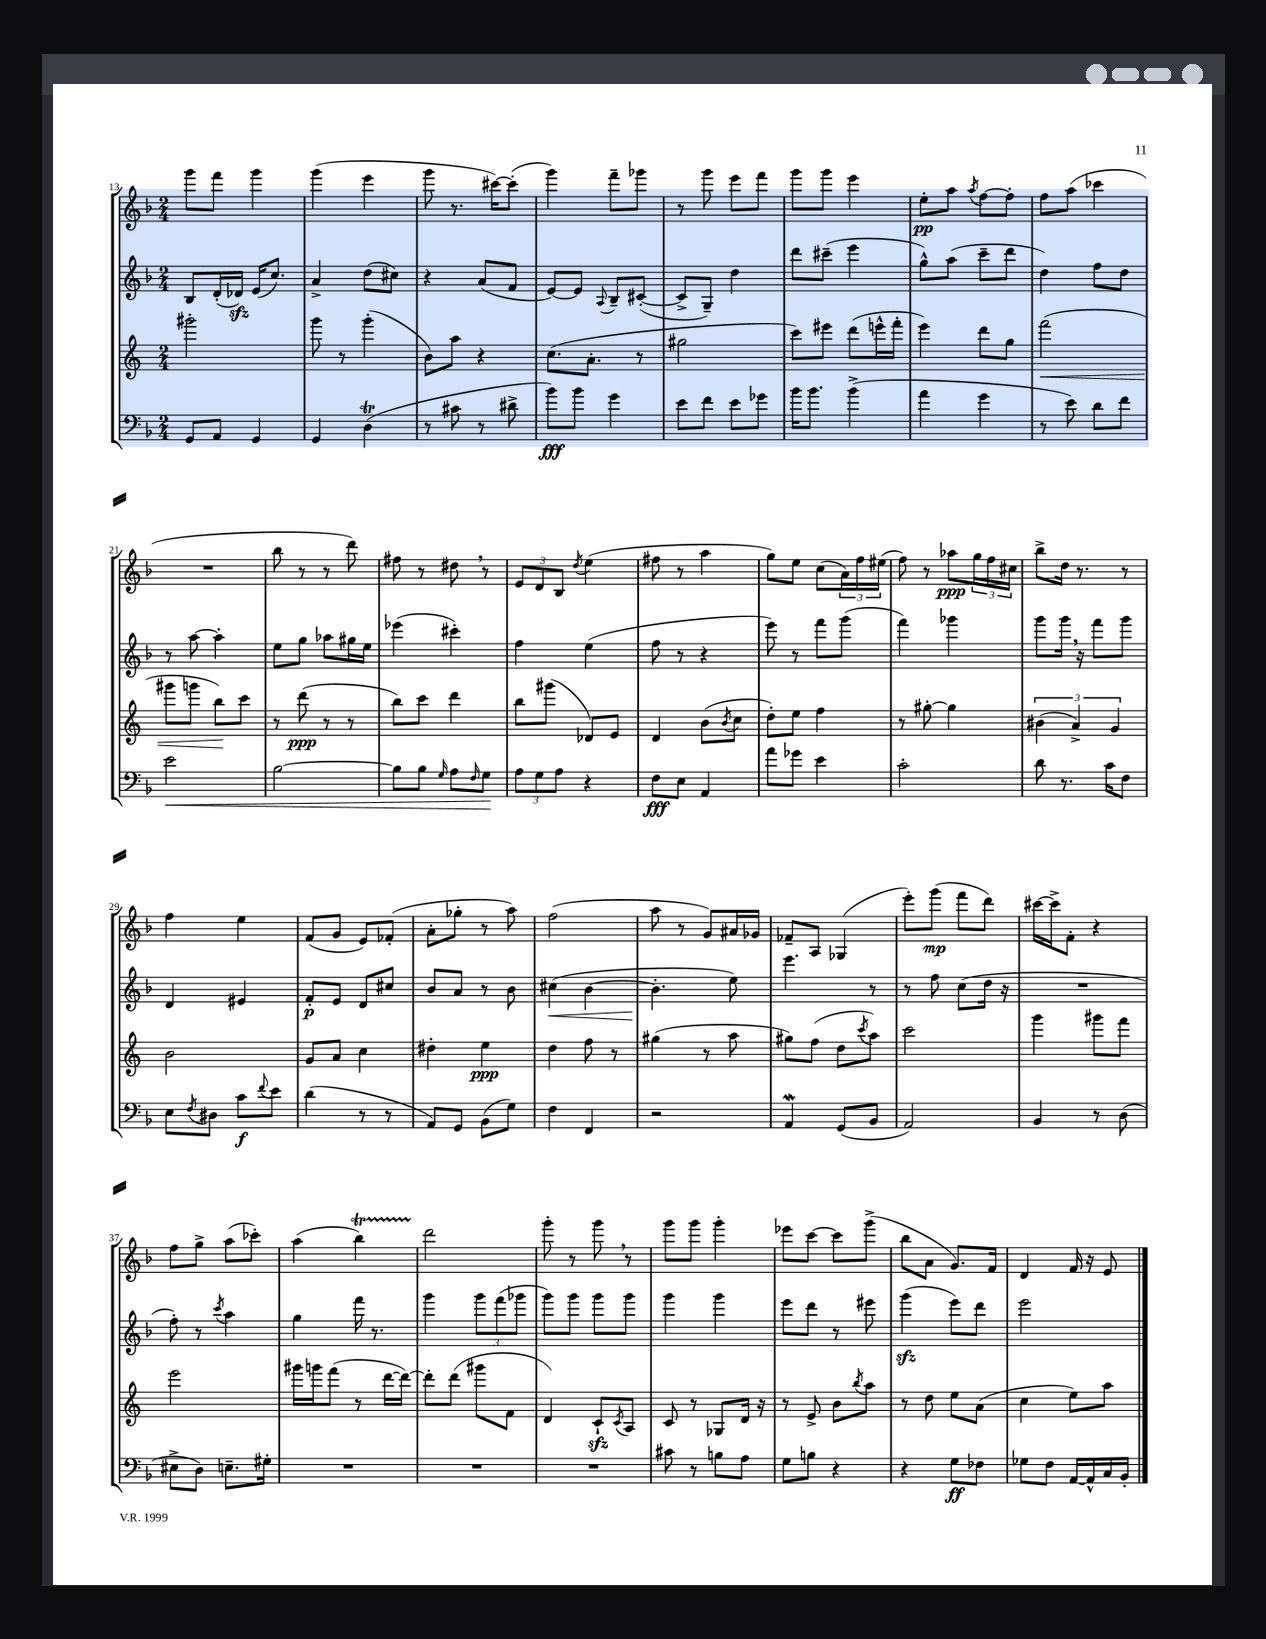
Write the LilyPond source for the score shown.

<<
\new StaffGroup <<
\new Staff = "s0" {
    \clef treble \key f \major \numericTimeSignature \time 2/4
    g'''8 f'''8 g'''4 |
    g'''4( e'''4 |
    g'''8 r8. cis'''16~) cis'''8-.( |
    g'''4) f'''8-- ges'''8 |
    r8 g'''8 e'''8 f'''8 |
    g'''8 g'''8 e'''4 |
    e''8-.\pp a''8 \acciaccatura { a''8 } f''8~ f''8-. |
    f''8 a''8( ces'''4 |
    R2 |
    bes''8 r8 r8 d'''8) |
    fis''8 r8 dis''8 \breathe r8 |
    \tuplet 3/2 { e'8 d'8 bes8 } \acciaccatura { d''8 } e''4( |
    fis''8 r8 a''4 |
    g''8) e''8 c''8( \tuplet 3/2 { a'16) f''16 eis''16( } |
    f''8) r8 aes''8\ppp \tuplet 3/2 { g''16 f''16 cis''16 } |
    bes''8-> d''16 r8. r8 |
    f''4 e''4 |
    f'8( g'8 e'8) fes'8-.( |
    a'8-. ges''8-. r8 a''8) |
    f''2( |
    a''8 r8 g'8) ais'16 ges'16 |
    fes'8-- a8 ges4( |
    e'''8-.) g'''8\mp( f'''8 d'''8) |
    cis'''16~ cis'''16-> f'8-. r4 |
    f''8 g''8-> a''8( ces'''8-.) |
    a''4( bes''4\startTrillSpan) |
    d'''2\stopTrillSpan |
    g'''8-. r8 g'''8 \breathe r8 |
    g'''8 g'''8 g'''4-. |
    ees'''8 c'''8~ c'''8 g'''8->( |
    bes''8 a'8 g'8.) f'16 |
    d'4 f'16 r16 e'8 \bar "|." |
}
\new Staff = "s1" {
    \clef treble \key f \major \numericTimeSignature \time 2/4
    bes8 d'16-.( des'16\sfz) e'16( c''8.) |
    a'4-> d''8( cis''8) |
    r4 a'8( f'8 |
    e'8~) e'8 \appoggiatura { a8 } bes8-- cis'8~-.( |
    cis'8-> g8--) d''4 |
    d'''8 cis'''8--( e'''4 |
    g''8-^) a''8( c'''8-- d'''8 |
    d''4) f''8 d''8 |
    r8 a''8~ a''4-. |
    e''8 g''8 aes''8 gis''16 e''16 |
    ees'''4( cis'''4-.) |
    f''4 e''4( |
    f''8 r8 r4 |
    e'''8) r8 f'''8 g'''8( |
    f'''4) ges'''4 |
    g'''8 g'''16 \breathe r16 f'''8 g'''8 |
    d'4 eis'4 |
    f'8-.\p e'8 d'8 cis''8 |
    bes'8 a'8 r8 bes'8 |
    cis''4\<( bes'4~ |
    bes'4.-.\! e''8) |
    e'''4. r8 |
    r8 f''8 c''8( d''16 r16 |
    R2 |
    f''8-.) r8 \acciaccatura { c'''8 } a''4 |
    g''4 f'''16 r8. |
    g'''4 \tuplet 3/2 { g'''8 f'''8( ges'''8 } |
    g'''8) g'''8 g'''8 g'''8 |
    g'''4 g'''4 |
    e'''8 d'''8 r8 eis'''8 |
    g'''4\sfz( e'''8) d'''8 |
    e'''2 \bar "|." |
}
\new Staff = "s2" {
    \clef treble \key c \major \numericTimeSignature \time 2/4
    gis'''2-. |
    g'''8 r8 g'''4-.( |
    b'8) a''8 r4 |
    c''8.( a'8.-. r8 |
    gis''2 |
    c'''8) eis'''8 d'''8( e'''16-^ f'''16-. |
    e'''4) d'''8 g''8 |
    f'''2\<( |
    gis'''8 g'''8 b''8\!) c'''8 |
    r8 d'''8\ppp( r8 r8 |
    b''8) c'''8 d'''4 |
    b''8 gis'''8( des'8) e'8 |
    d'4 b'8( \acciaccatura { b'8 } c''8 |
    d''8-.) e''8 f''4 |
    r8 gis''8~-. gis''4 |
    \tuplet 3/2 { bis'4( a'4->) g'4 } |
    b'2 |
    g'8 a'8 c''4 |
    dis''4-. e''4\ppp |
    d''4 f''8 r8 |
    gis''4( r8 a''8 |
    gis''8) f''8( d''8 \acciaccatura { c'''8 } a''8) |
    c'''2 |
    g'''4 gis'''8 f'''8 |
    e'''2 |
    gis'''16 g'''16 f'''8( r8 d'''16~ d'''16~) |
    d'''8-. d'''8( gis'''8 f'8 |
    d'4) c'8-!\sfz \acciaccatura { c'8 } a8 |
    c'8 r8 ges8 d'16 r16 |
    r8 e'8-> b'8 \acciaccatura { b''8 } a''8 |
    r8 d''8 e''8 a'8( |
    c''4 e''8) a''8 \bar "|." |
}
\new Staff = "s3" {
    \clef bass \key f \major \numericTimeSignature \time 2/4
    g,8 a,8 g,4 |
    g,4 d4\trill( |
    r8 cis'8 r8 dis'8-> |
    bes'8\fff) bes'8 g'4 |
    e'8 f'8 e'8 ges'8 |
    bes'16 bes'8. bes'4->( |
    a'4 g'4 |
    r8 e'8) d'8 f'8 |
    e'2\< |
    bes2~ |
    bes8 bes8 \grace { g16 } a8 \grace { f16 } g8\! |
    \tuplet 3/2 { a8 g8 a8 } r4 |
    f8\fff e8 a,4 |
    a'8 ges'8 e'4 |
    c'2-. |
    d'8 r8. c'16 f8 |
    e8 \acciaccatura { f8 } dis8 c'8\f \appoggiatura { f'8 } e'8 |
    d'4( r8 r8 |
    a,8) g,8 bes,8( g8) |
    f4 f,4 |
    r2 |
    a,4\mordent g,8( bes,8 |
    a,2) |
    bes,4 r8 d8( |
    eis8-> d8) e8.-- gis16-. |
    R2 |
    R2 |
    R2 |
    cis'8 r8 b8 a8 |
    g8 b8 r4 |
    r4 g8\ff fes8 |
    ges8 f8 a,16~ a,16-^ c16 bes,16-. \bar "|." |
}
>>
>>
\layout { \context { \Score currentBarNumber = #13 } }
